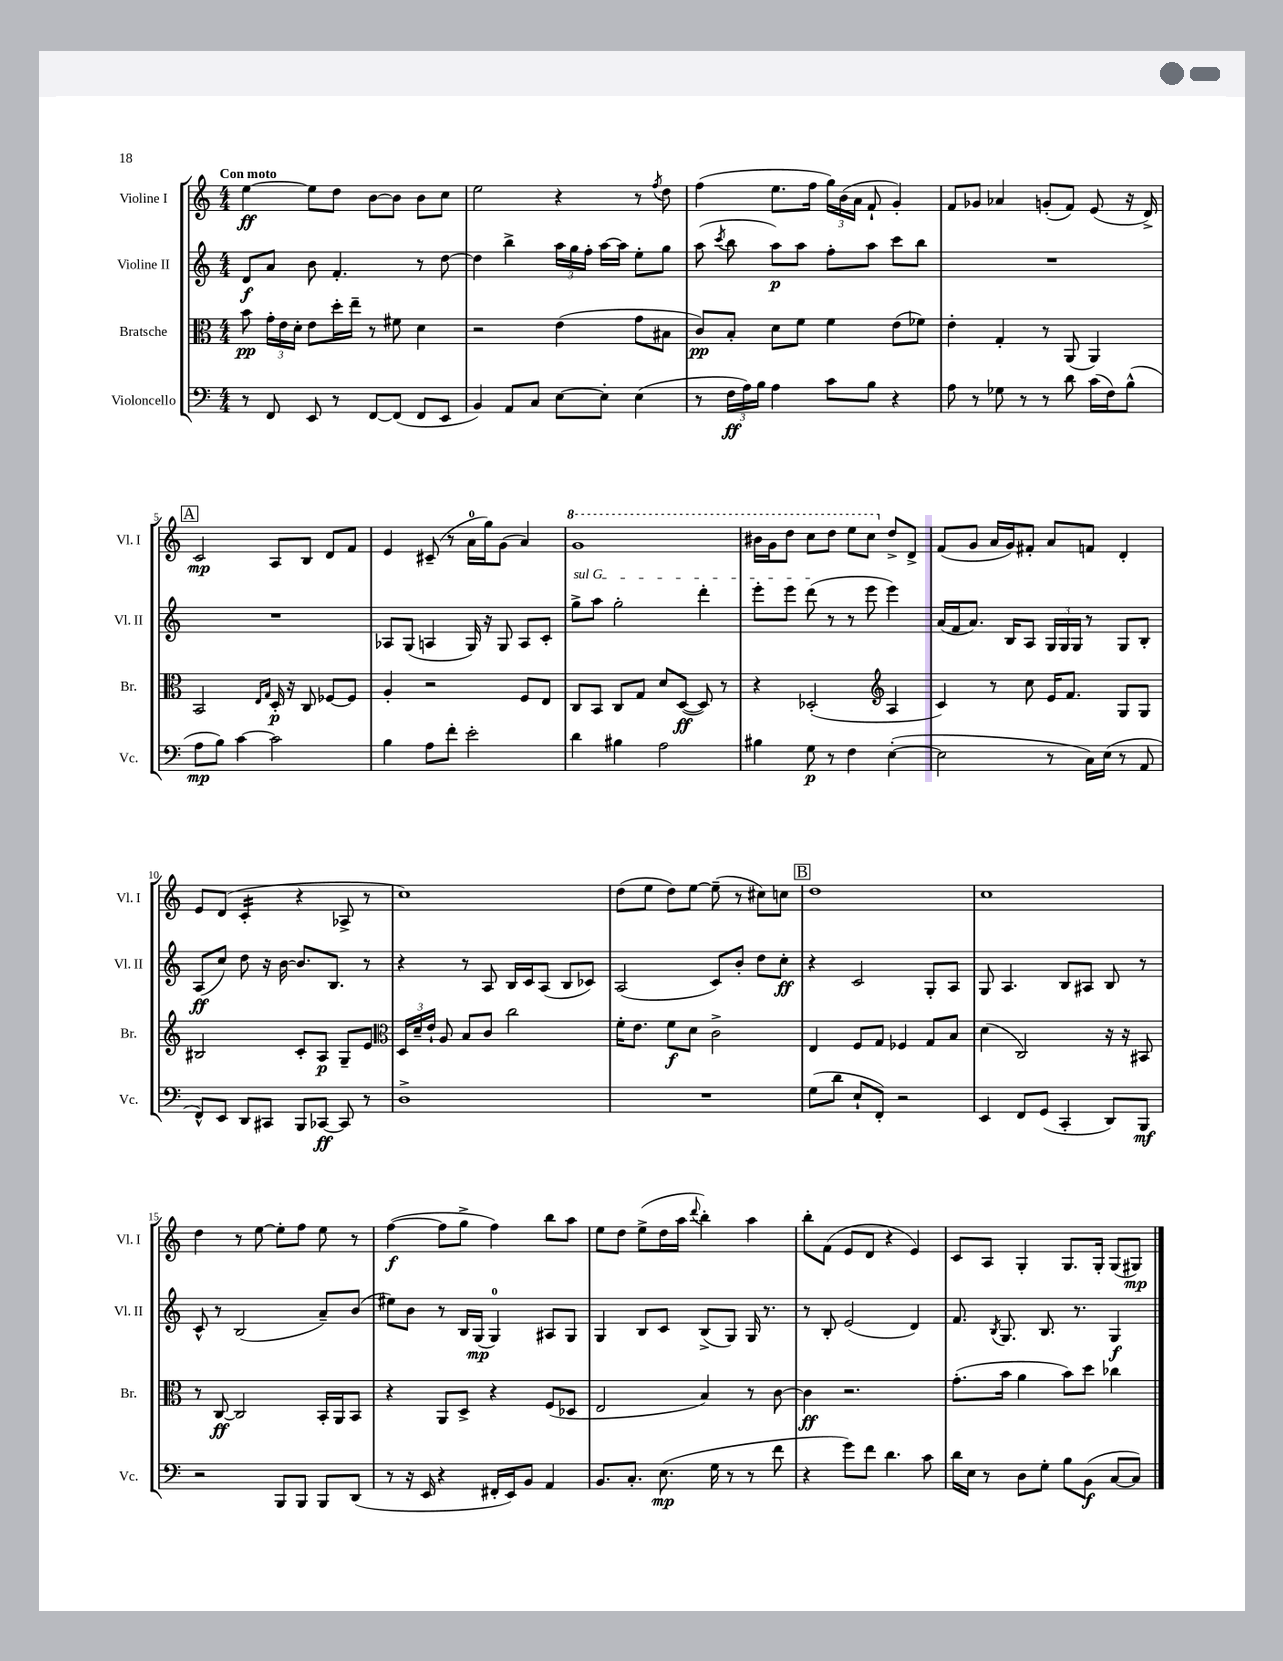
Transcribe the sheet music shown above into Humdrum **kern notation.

**kern	**kern	**kern	**kern
*staff4	*staff3	*staff2	*staff1
*clefF4	*clefC3	*clefG2	*clefG2
*k[]	*k[]	*k[]	*k[]
*M4/4	*M4/4	*M4/4	*M4/4
8r	8b	8d	[4ee
8FF	24g'	8a	.
.	24e	.	.
.	24d'	.	.
8EE	8e	8b	8ee]
8r	16dd'	4.f'	8dd
.	16ee~	.	.
[8FF	8r	.	[8b
(8FF]	8f#	.	8b]
8FF	4d	8r	8b
8EE	.	[8dd	8cc
=	=	=	=
4BB)	2r	4dd]	2ee
8AA	.	4bb^	.
8C	.	.	.
[8E	(4e	24aa	4r
.	.	24gg	.
.	.	24ff'	.
8E']	.	[16aa	.
.	.	16aa]	.
(4E	8g	8ee'	8r
.	.	.	8qff
.	8B#	8gg	8dd
=	=	=	=
8r	8c)	(8aa	(4ff
.	.	8qccc	.
24F	8B'	8bb	.
24A)	.	.	.
24B	.	.	.
4A	8d	8aa)	8.ee
.	8f	8aa	.
.	.	.	16ff
8c	4f	8ff'	24gg)
.	.	.	(24b
.	.	.	24a
8B	.	8aa	8f`
4r	(8e	8ccc	4g')
.	8f-)	8bb	.
=	=	=	=
8A	4e'	1r	8f
8r	.	.	8g-
8G-	4G'	.	4a-
8r	.	.	.
8r	8r	.	(8g'
8d	(8AA	.	8f)
(16c	4AA)	.	(8e
16F)	.	.	.
(8B^^	.	.	16r
.	.	.	16d^)
=	=	=	=
8A	2BB	1r	2c
8B)	.	.	.
[4c	.	.	.
.	16qqE	.	.
.	16qqG	.	.
2c]	16D'	.	8A
.	16r	.	.
.	8C	.	8B
.	[8F-	.	8d
.	8F-]	.	8f
=	=	=	=
4B	4A'	8A-	4e
.	.	(8G	.
8A	2r	4A	(8c#~
8f'	.	.	8r
2e'	.	16G)	16a
.	.	16r	16gg)
.	.	8G	(8g
.	8F	8A	4a)
.	8E	8c'	.
=	=	=	=
4d	8C	8gg^	1gg
.	8BB	8aa	.
4B#	8C	2gg'	.
.	8G	.	.
2A	8d	.	.
.	([8D	.	.
.	8D])	4ddd'	.
.	8r	.	.
=	=	=	=
4B#	4r	8eee'	16bb#
.	.	.	16gg
.	.	8eee	8ddd
8G	(2D-'	(8ddd	8ccc
8r	.	8r	8ddd
4F	.	8r	8eee
.	.	8eee	8ccc
*	*clefG2	*	*
([4E'	4A	4eee)	8dd^
.	.	.	8d^
=	=	=	=
2E]	4c)	(16a	(8f
.	.	16f	.
.	.	8.a)	8g
.	8r	.	16a
.	.	16B	16g)
.	8cc	8A	8f#'
8r	16e	24G	8a
.	.	24G	.
.	8.f	.	.
.	.	24G	.
16C)	.	8r	8f
(16E	.	.	.
8r	8G	8G	4d'
8AA	8G	8B'	.
=	=	=	=
8FF^^)	2B#	(8A	8e
8EE	.	8cc)	(8d
8DD	.	8dd	4c'
8CC#	.	16r	.
.	.	[16b	.
8BBB	8c'	8.b]	4r
[8CC-	8A	.	.
.	.	8.B	.
8CC-]	8G~	.	8A-^
8r	8e	8r	8r
=	=	=	=
*	*clefC3	*	*
1D^	24D	4r	1cc)
.	24d~	.	.
.	24e`	.	.
.	8A	.	.
.	8B	8r	.
.	8c	8A	.
.	2cc	16B	.
.	.	16c	.
.	.	(8A	.
.	.	8B	.
.	.	8c-)	.
=	=	=	=
1r	16f'	(2A	(8dd
.	8.e	.	.
.	.	.	8ee
.	8f	.	8dd)
.	8d	.	[8ee
.	2c^	8c)	(8ee~]
.	.	8b'	8r
.	.	8dd	8cc#)
.	.	8cc'	8cc
=	=	=	=
(8G	4E	4r	1dd
8d	.	.	.
8E`	8F	2c	.
8FF')	8G	.	.
2r	4F-	.	.
.	8G	8G'	.
.	8B	8A	.
=	=	=	=
4EE	(4d	8G	1cc
.	.	4.A	.
8FF	2C)	.	.
(8GG	.	.	.
4CC'	.	8B	.
.	.	8A#	.
8DD)	16r	8B	.
.	16r	.	.
8BBB	8BB#	8r	.
=	=	=	=
2r	8r	8c^^	4dd
.	[8C	8r	.
.	2C]	(2B	8r
.	.	.	[8ee
8BBB	.	.	8ee']
8BBB	.	.	8ff
8BBB	16BB'	8a~)	8ee
.	16AA	.	.
(8DD	8BB	(8b	8r
=	=	=	=
8r	4r	8ee#)	([4ff
16r	.	8b	.
16EE	.	.	.
4r	8AA	8r	8ff]
.	8D^	16B	8gg^
.	.	(16G	.
16FF#'	4r	4G)	4ff)
16EE)	.	.	.
8BB	.	.	.
4AA	(8F	8A#	8bb
.	8D-	8G	8aa
=	=	=	=
8.BB	2E	4G	8ee
.	.	.	8dd
8.C'	.	.	.
.	.	8B	(8ee^
(8.E	.	8c	16dd
.	.	.	16aa
.	.	.	8qqddd
.	4B)	(8B^	4bb')
16G	.	.	.
8r	.	8G)	.
8r	8r	16G	4aa
.	.	8.r	.
8f	[8c	.	.
=	=	=	=
4r	4c]	8r	8bb'
.	.	8B'	(8f
8g)	2.r	(2e	8e
8f	.	.	8d
4.d	.	.	4r
.	.	4d)	4e)
8c	.	.	.
=	=	=	=
16d	(8.g'	8.f	8c
16E	.	.	.
8r	.	.	8A
.	.	8qB	.
.	16b	8.G	.
8D	4a	.	4G'
8G'	.	8.B	.
8B	8b)	.	8.G
.	.	8.r	.
(8BB	8dd	.	.
.	.	.	16G'
[8C	4cc-	4G	(8G
8C])	.	.	8G#)
==	==	==	==
*-	*-	*-	*-
